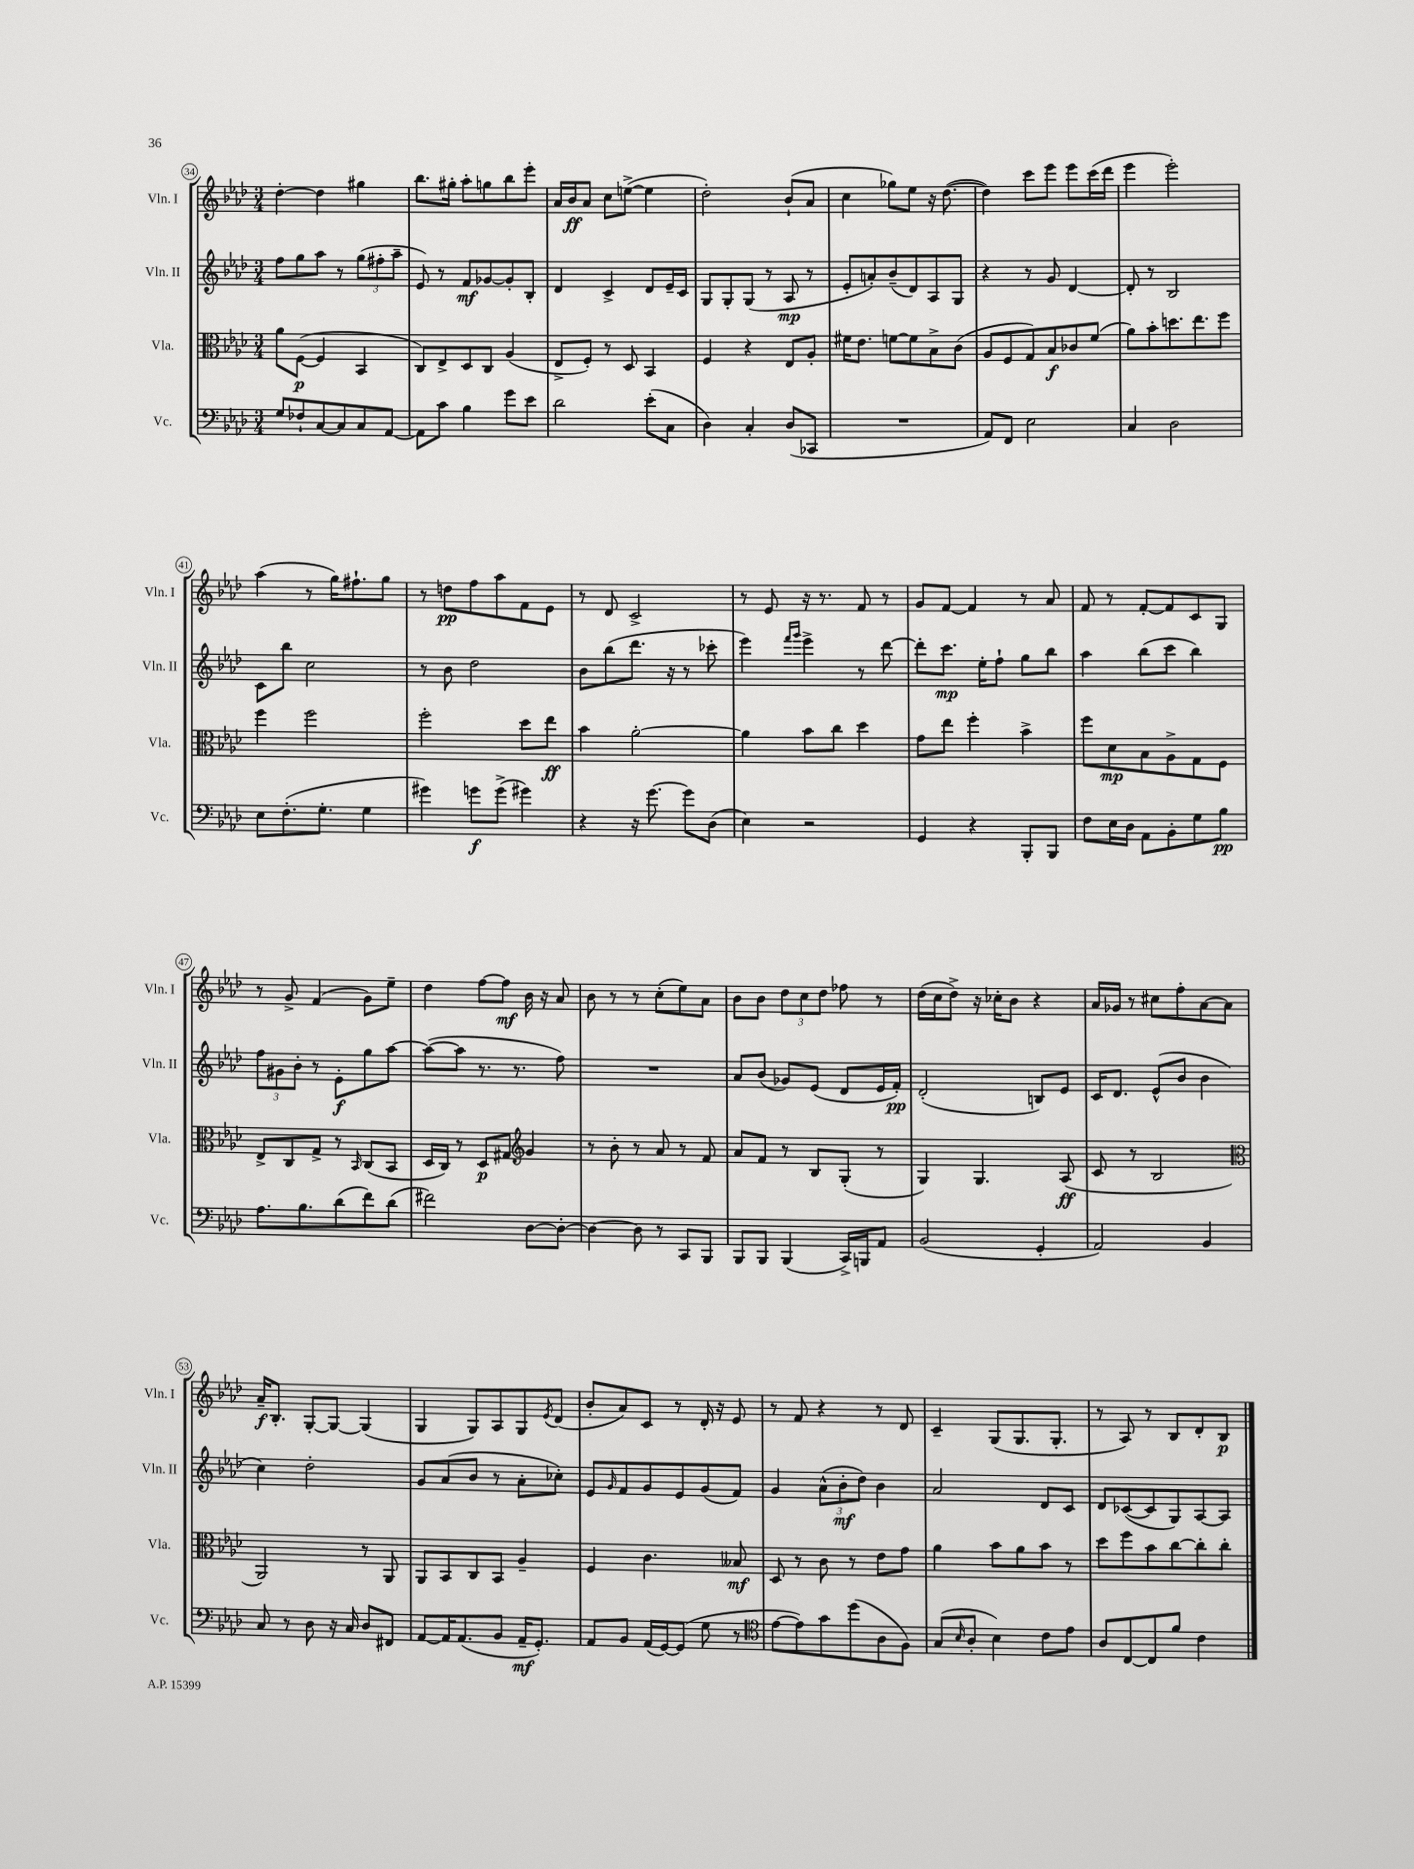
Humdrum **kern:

**kern	**kern	**kern	**kern
*staff4	*staff3	*staff2	*staff1
*clefF4	*clefC3	*clefG2	*clefG2
*k[b-e-a-d-]	*k[b-e-a-d-]	*k[b-e-a-d-]	*k[b-e-a-d-]
*M3/4	*M3/4	*M3/4	*M3/4
8G	8a-	8ff	[4dd-'
8F-`	([8F	8gg	.
[8C	4F]	8aa-	4dd-]
8C]	.	8r	.
8C	4BB-	(12gg	4gg#
.	.	12ff#'	.
[8AA-	.	.	.
.	.	12aa-~	.
=	=	=	=
8AA-]	8C)	8e-)	8.bb-
8c	8E-^	8r	.
.	.	.	16gg#'
4B-	8D-	8f	8aa-'
.	8C	[8g-	8gg
8g	(4A-	8g-']	8bb-
8e-	.	8B-'	8eee-'
=	=	=	=
2d-	8E-^	4d-	16a-
.	.	.	16b-
.	8F')	.	8a-
.	8r	4c^	8cc
.	8D-	.	([8ee^
(8e-'	4BB-	8d-	4ee]
8C	.	16e-~	.
.	.	16c	.
=	=	=	=
4D-)	4F	8G	2dd-')
.	.	8G'	.
4C'	4r	(8G	.
.	.	8r	.
(8D-	8E-	8A-	(8b-`
8CC-	8A-'	8r	8a-
=	=	=	=
2.r	16f#	8e-'	4cc
.	8.e-	.	.
.	.	8a')	.
.	[8f	(8b-~	8gg-)
.	8f]	8d-)	8ee-
.	8B-^	8A-	16r
.	.	.	([8.dd-
.	(8c	8G	.
=	=	=	=
8AA-)	8A-	4r	4dd-])
8FF	8F	.	.
2E-	8G)	8r	8ccc
.	8B-	8g	8eee-
.	8c-	[4d-	8eee-
.	(8f	.	(16ccc
.	.	.	16ddd-
=	=	=	=
4C	8a-)	8d-']	4eee-
.	8b-'	8r	.
2D-	8.dd	2B-	2eee-')
.	8.ee-	.	.
.	8ff	.	.
=	=	=	=
8E-	4ff	8c	(4aa-
(8.F'	.	8bb-	.
.	2ff	2cc	8r
8.G'	.	.	.
.	.	.	16gg)
.	.	.	8.ff#`
4G	.	.	.
.	.	.	8gg
=	=	=	=
4g#)	2ff'	8r	8r
.	.	8b-	8dd
8g	.	2dd-	8ff
(8g^	.	.	8aa-
4g#)	8dd-	.	8f
.	8ee-	.	8e-
=	=	=	=
4r	4b-	8b-	8r
.	.	(8bb-	8d-
16r	[2a-'	8.ddd-	2c^
[8.g	.	.	.
.	.	16r	.
8g]	.	8r	.
(8D-	.	8ccc-'	.
=	=	=	=
4E-)	4a-]	4eee-)	8r
.	.	.	8e-
.	.	16qqfff	.
.	.	16qqggg	.
2r	8b-	4eee-^	16r
.	.	.	8.r
.	8cc	.	.
.	4dd-	8r	8f
.	.	[8ddd-	8r
=	=	=	=
4GG	8g	8ddd-']	8g
.	8ee-	8.ccc	[8f
4r	4ff'	.	4f]
.	.	16ee-'	.
.	.	8ff`	.
8BBB-'	4b-^	8gg	8r
8BBB-	.	8bb-	8a-
=	=	=	=
8F	8ff	4aa-	8f
16E-	8d-	.	8r
16D-	.	.	.
8AA-	8B-	(8bb-	[8f'
8BB-'	8A-^	8ccc	8f]
8G	8G	4bb-)	8c
8B-	8F	.	8G
=	=	=	=
8.A-	8E-^	12ff	8r
.	.	12g#	.
.	8C	.	8g^
.	.	12b-'	.
8.B-	.	.	.
.	8G^	8r	(4f
(8d-	8r	8e-'	.
.	16qqBB-	.	.
8f)	(8C	8gg	8g)
(8d-	8BB-	[8aa-	8ee-~
=	=	=	=
2f#)	16D-	(8aa-_	4dd-
.	16C)	.	.
.	8r	8aa-]	.
.	8D-	8.r	[8ff
.	8G#	.	8ff]
.	.	8.r	.
*	*clefG2	*	*
[8D-	4g	.	16b-
.	.	.	16r
8D-'_	.	8ff)	8a-
=	=	=	=
4D-_	8r	2.r	8b-
.	8b-'	.	8r
8D-]	8r	.	8r
8r	8a-	.	(8cc'
8CC	8r	.	8ee-)
8BBB-	8f	.	8a-
=	=	=	=
8BBB-	8a-	8a-	8b-
8BBB-	8f	(8b-	8b-
(4BBB-	8r	8g-)	12dd-
.	.	.	12cc
.	8B-	(8e-	.
.	.	.	12dd-
16CC^)	(8G'	8d-	8ff-
16BBB	.	.	.
8AA-	8r	16e-	8r
.	.	16f')	.
=	=	=	=
(2BB-	4G)	(2d-'	(16dd-
.	.	.	16cc
.	.	.	8dd-^)
.	4.G	.	16r
.	.	.	16cc-'
.	.	.	8b-
4GG'	.	8B)	4r
.	(8A-	8e-	.
=	=	=	=
2AA-)	8c	16c	16a-
.	.	8.d-	16g-
.	8r	.	8r
.	2B-	(8e-^^	8cc#
.	.	8b-	8ff'
4BB-	.	4b-	[8a-
.	.	.	8a-]
=	=	=	=
*	*clefC3	*	*
8C	2AA-)	4cc)	16a-~
.	.	.	8.B-'
8r	.	.	.
8D-	.	2dd-'	[8G'
16r	.	.	8G_
16C	.	.	.
8D-	8r	.	(4G]
8FF#	8AA-	.	.
=	=	=	=
[8AA-	8AA-	8g	4G
16AA-]	8BB-	(8a-	.
(8.AA-	.	.	.
.	8C	8b-	8G)
8BB-	8BB-	8r	8A-
16AA-~	4A-~	8a-'	8G
8.GG')	.	.	.
.	.	.	8qe-
.	.	8cc-')	(8d-
=	=	=	=
8AA-	4F	8e-	8b-'
.	.	16qqg	.
8BB-	.	8f	8a-)
(16AA-	4.c	8g	8c
[16GG)	.	.	.
(8GG]	.	8e-	8r
8G	.	(8g	16d-'
.	.	.	16r
8r	8B--	8f)	8e-
=	=	=	=
*clefC4	*	*	*
[8e-	8D-	4g	8r
8e-])	8r	.	8f
8g	8c	(12a-^^	4r
.	.	12b-'	.
(8dd-	8r	.	.
.	.	12dd-)	.
8A-	8e-	4b-	8r
8F)	8g	.	8d-
=	=	=	=
(8G	4a-	2a-	4c~
16qqB-	.	.	.
8A-'	.	.	.
4B-)	8b-	.	(8G
.	8a-	.	8.G
8c	8b-	8d-	.
.	.	.	8.G'
8e-	8r	8c	.
=	=	=	=
8A-	8dd-	8d-	8r
[8C	8ff	([8c-	8A-)
8C]	8b-	8c-]	8r
8f	[8cc	8G)	8B-
4c	8cc']	[8A-	8d-'
.	8cc'	8A-]	8B-
==	==	==	==
*-	*-	*-	*-
